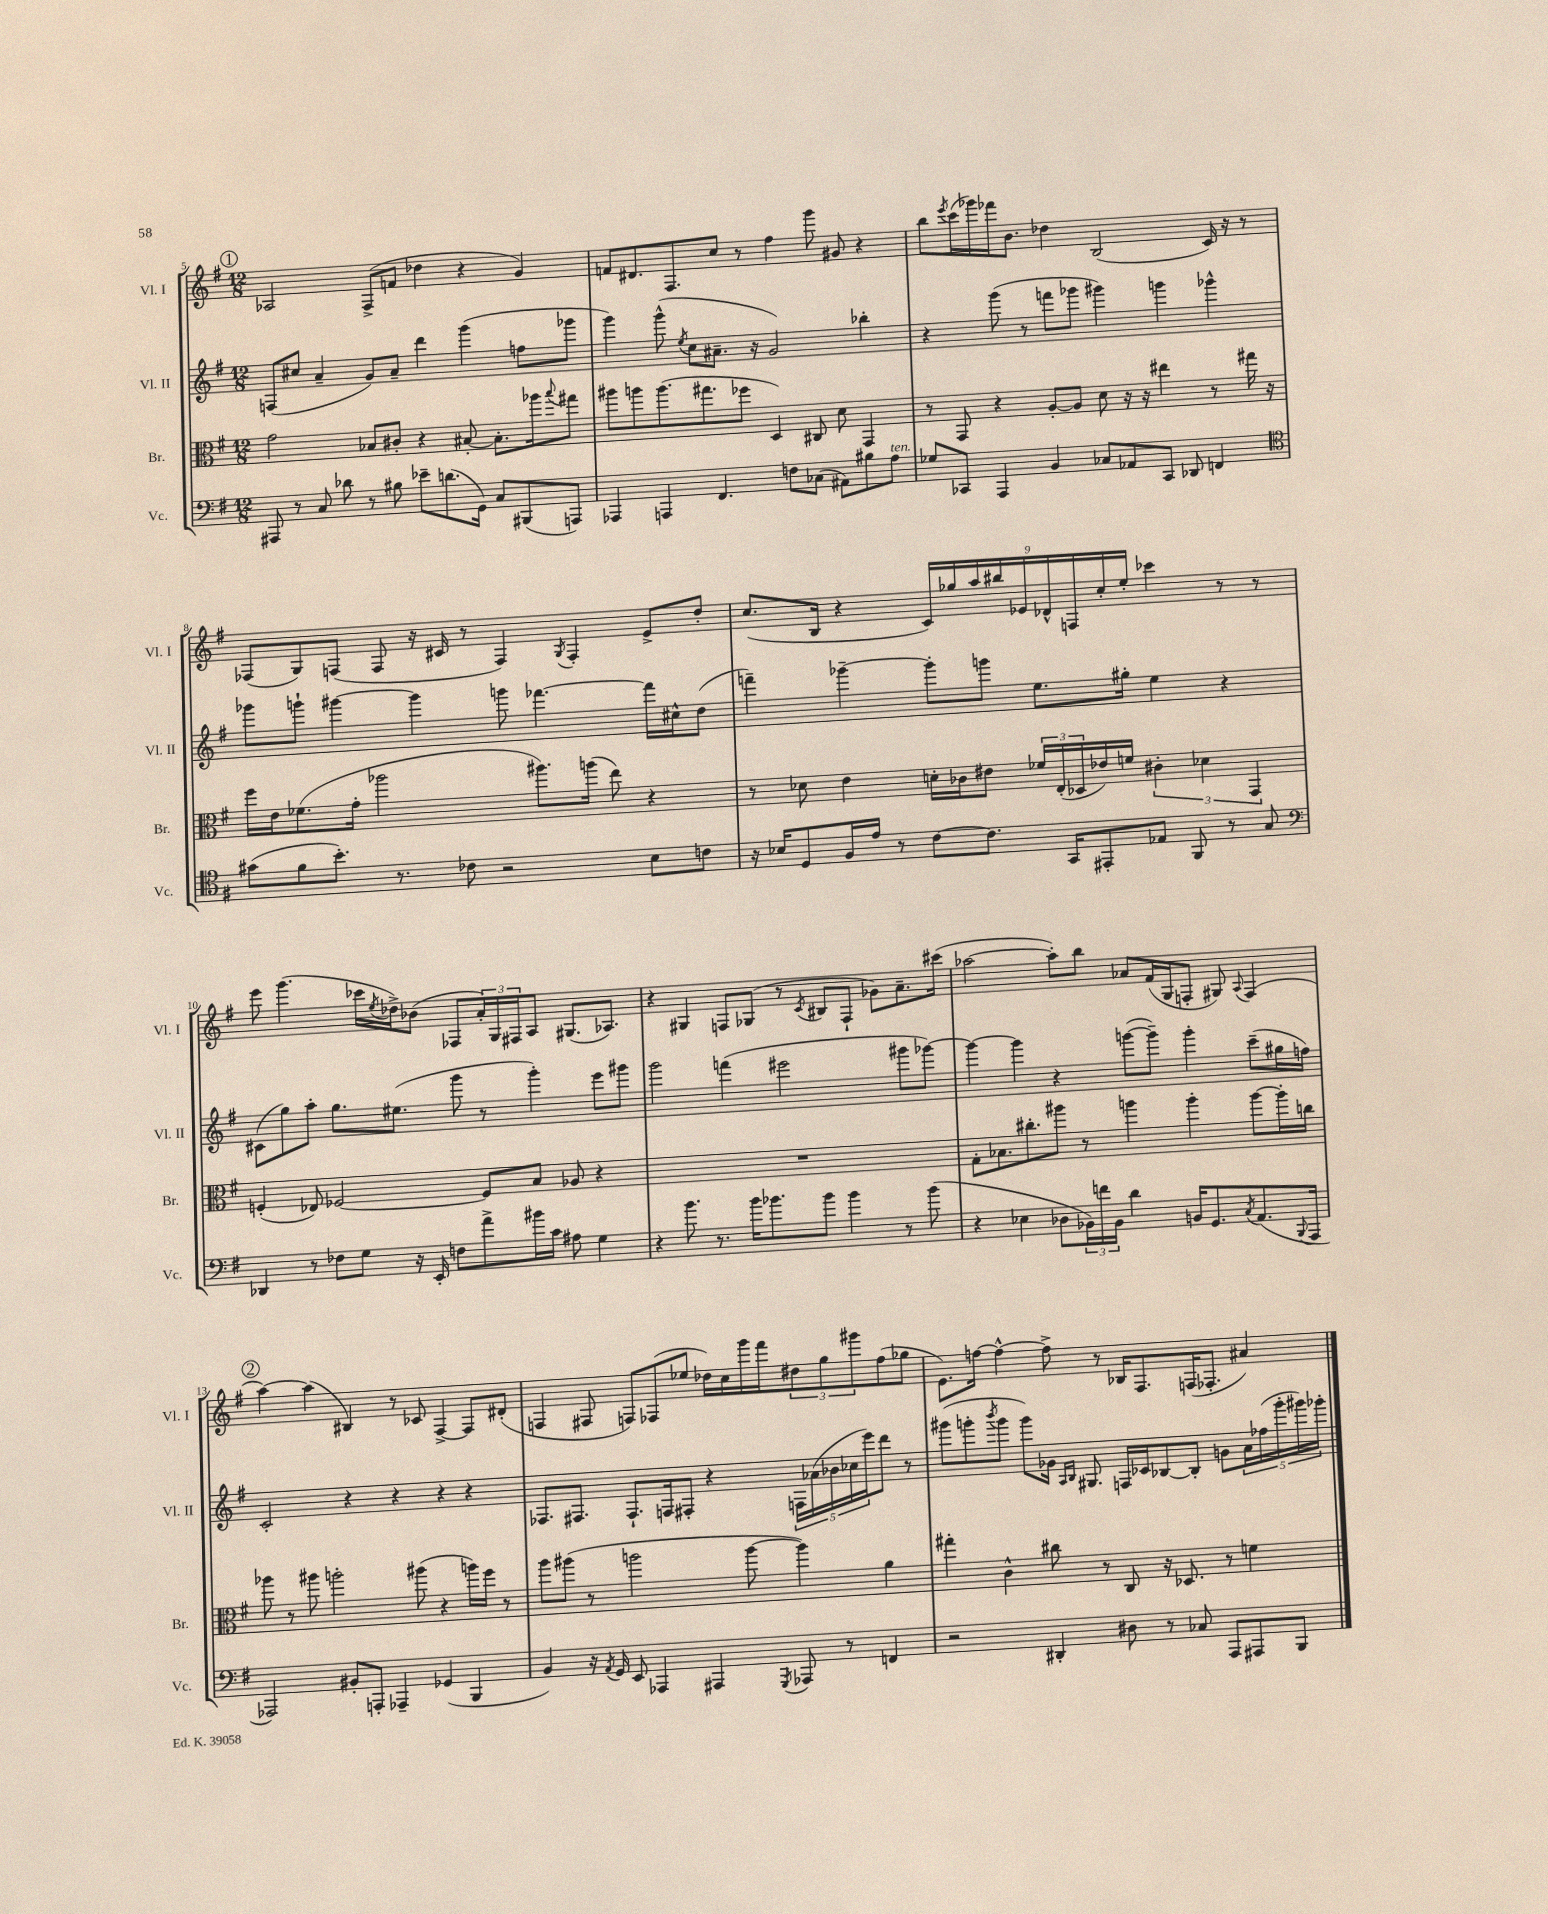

**kern	**kern	**kern	**kern
*staff4	*staff3	*staff2	*staff1
*clefF4	*clefC3	*clefG2	*clefG2
*k[f#]	*k[f#]	*k[f#]	*k[f#]
*M12/8	*M12/8	*M12/8	*M12/8
8AAA#/	2g\	(8F/L	2A-/
8r	.	8cc#/J	.
8C/	.	4a~/	.
8d-\	.	.	.
8r	8B-/L	8g/L)	(8F#^/L
8B#\	8c#'/J	8a~/J	8f/J
8e-~\L	4r	4ddd\	4dd-\
(8.d\	.	.	.
.	[8B#'/	(4ggg\	4r
16GG\Jk)	.	.	.
8C/L	8.B#'\]L	.	.
(8BBB#/	.	8ff\L	4g/)
.	16aa-\k	.	.
.	8qqbb/	.	.
8AAA/J)	8gg#\J	8ggg-\J	.
=	=	=	=
4AAA-/	8aa#\L	4ggg\)	8f/L
.	8aa\	.	8.d#/
4AAA/	(8.aa\	(8ggg^^\	.
.	.	.	8.F#/
.	.	8qee/	.
.	.	8cc\L	.
.	8.gg#\	.	.
4.FF#/	.	8.a#~\J	8cc/J
.	8ff-\J	.	8r
.	.	16r	.
.	4D/)	2g/)	4ff#\
8F\L	.	.	.
(8C-\J	8C#/	.	8ggg\
8AA#\L)	8d\	.	8g#/
8B#\	4GG/	4bb-'\	4r
8A\J	.	.	.
=	=	=	=
8G-/L	8r	4r	8bb\L
.	.	.	8qeee/
8CC-/J	8GG/	.	(16ccc\L
.	.	.	16ggg-\)
4AAA/	4r	(8ggg\	16fff-\J
.	.	.	8.b\J
.	.	8r	.
4BB/	[8A'/L	8fff\L	4dd-\
.	8A/]J	8ggg-\J	.
8C-/L	8d\	4ggg#\)	(2B/
8AA-/	16r	.	.
.	16r	.	.
8CC-/J	4ee#\	4ggg\	.
8DD-/	.	.	.
4FF/	8r	4ggg-^^\	16c/)
.	.	.	16r
.	16gg#\	.	8r
.	16r	.	.
=	=	=	=
*clefC4	*	*	*
(8g#\L	16ff#\LL	8ggg-\L	(8F-/L
.	16e\J	.	.
8f#\	(8.f-\	8ggg`\J	8G/)
8.b'\J)	.	[4ggg#\	(8F/J
.	16g'\Jk	.	.
.	2aa-\	.	8F/
8.r	.	.	.
.	.	4ggg#\]	16r
.	.	.	16c#/
8c-\	.	.	8r
2r	.	8ggg\	4F/)
.	8.aa#\L)	[4.fff-\	.
.	.	.	8qG/
.	.	.	4F'/
.	(16aa\Jk	.	.
.	8ee\)	.	.
8B\L	4r	16fff-\]LL	8e^/L
.	.	16cc#^^\J	.
8c\J	.	(8dd\J	8dd'/J
=	=	=	=
16r	8r	4fff~\)	(8.cc/L
16B-/LK	.	.	.
8D/	8d-\	.	.
.	.	.	16B/Jk
16F#/L	4e\	[4ggg-~\	4r
16e/JJ	.	.	.
8r	.	.	.
[8c\L	16d'\LL	8ggg-'\]L	18c/LL)
.	.	.	18gg-/
.	16c-\J	.	.
.	.	.	18aa/
8.c\]J	8e#\J	8ggg\J	.
.	.	.	18bb#/
.	.	.	18e-/
.	24f-/LL	8.ee\L	.
.	.	.	18d-^^/
.	(24E'/	.	.
16GG/LK	.	.	.
.	24D-/	.	18F/
8EE#'/	16e-/)	.	.
.	.	.	18cc'/
.	16f/JJ	16gg#'\Jk	.
.	.	.	18ee'/JJ
8E-/J	6c#'\	4ee\	4ccc-\
8FF#/	.	.	.
.	6d-\	.	.
8r	.	4r	8r
.	6GG/	.	.
8G/	.	.	8r
=	=	=	=
*clefF4	*	*	*
4DD-/	(4F'/	(8c#\L	8eee\
.	.	8gg\)	(4.ggg\
8r	8E-/)	8aa'\J	.
8F-\L	[2F-/	8.gg\L	.
8G\J	.	.	16ccc-\LL
.	.	.	8qee/
.	.	(8.ee#\J	16dd-^\J)
16r	.	.	(8b-\J
16EE'/	.	.	.
8F\L	.	8ggg\	8F-/L
8a^\	8F-/]L	8r	24a'/L)
.	.	.	24G/
.	.	.	24F#/J
16b#\L	8B/J	4ggg'\)	8A/J
16c\JJ	.	.	.
8A#\	8A-/	.	(8.G#/L
4G\	4r	8eee\L	.
.	.	.	8.A-/J)
.	.	8ggg#\J	.
=	=	=	=
4r	1.r	2ggg\	4r
8.b\	.	.	4G#/
8.r	.	.	.
.	.	(4fff\	8F/L
16b\LK	.	.	(8G-/J
8.b-\	.	.	.
.	.	2eee#\	8r
.	.	.	8qc/
8b-\J	.	.	8B#/L
4b-\	.	.	8F`/J
.	.	.	8g-\L)
8r	.	8ggg#\L	8.a~\
(8b-\	.	[8ggg-\J)	.
.	.	.	(16ccc#\Jk
=	=	=	=
4r	8G'\L	4ggg-\_	[2aa-\
.	8.B-\	.	.
4E-\	.	4ggg-\]	.
.	8.cc#'\	.	.
8D-\L	8aa#\J	4r	8aa-'\]L)
24BB-\L)	8r	.	8bb\J
24f\	.	.	.
24BB-\JJ	.	.	.
4d\	4aa\	([8ggg\L	8a-/L
.	.	8ggg~\]J)	(16f#/L
.	.	.	16G/J
16BB/LK	4aa'\	4ggg'\	8F'/J
8.GG/	.	.	.
.	.	.	8G#/)
8qC/	.	.	8qqA/
(8.AA/	[8aa\L	(8ccc~\L	(4F/
.	16aa'\]L	16gg#\L	.
8qqBBB/	.	.	.
16AAA/Jk	16cc\JJ	16ff\JJ)	.
=	=	=	=
2AAA-/)	8aa-\	2c'/	[4aa\)
.	8r	.	.
.	8aa#\	.	(4aa\]
.	2aa'\	.	.
8BB#'/L	.	4r	4B#/)
8AAA'/J	.	.	.
4AAA-~/	.	4r	8r
.	(8aa#\	.	8c-/
(4GG-/	4r	4r	[4F#^/
4BBB/	16aa\LL)	4r	8F#/]L
.	16ff#\JJ	.	.
.	8r	.	(8d#'/J
=	=	=	=
4BB/)	8aa\L	8.F-/L	4F/
.	(8aa#\J	.	.
.	.	8.F#/J	.
16r	8r	.	8F#/
8qAA/	.	.	.
16GG/	.	.	.
8EE/	2aa\	8.F#`/L	8F/L)
4AAA-/	.	.	(8F-/
.	.	16F/k	.
.	.	8F#'/J	8ee-/J
4AAA#/	.	4r	16dd-\LL)
.	.	.	16cc\
.	[8aa\	.	16ggg\
.	.	.	16fff#\J
8qGGG/	.	.	.
8AAA-/	4aa\])	20F\LL	12dd#\
.	.	(20a-\	.
.	.	.	12gg\
.	.	20b-\	.
8r	.	.	.
.	.	20cc-\	.
.	.	.	12ggg#\
.	.	20eee\J)	.
4FF/	4a\	8ddd\J	(8ff#\
.	.	8r	8gg-\J
=	=	=	=
2r	4gg#'\	(8ggg#\L	8.e\L)
.	.	8ggg'\	.
.	.	.	[16ff\Jk
.	.	8qbbb/	.
.	4c^^\	8ggg\J	4ff^^\_
.	.	8ggg\L)	.
4DD#'/	8cc#\	16g-\Jk	8ff^\]
.	.	16qqA/LL	.
.	.	16qqB/JJ	.
.	.	8.G#/	.
.	8r	.	8r
8D#\	8C/	16F/LL	16B-/LK
.	.	16c-/J	8.F#/
8r	16r	[8B-/	.
.	8.D-/	.	.
8C-/	.	8B-'/]J	(16F/K
.	.	.	8.F-'/J
8AAA/L	8r	8g\L	.
8AAA#/	4f\	20a\L	4a#/)
.	.	(20ff-\	.
.	.	20ggg'\	.
8BBB/J	.	.	.
.	.	20ggg#\)	.
.	.	20ggg-'\JJ	.
==	==	==	==
*-	*-	*-	*-
